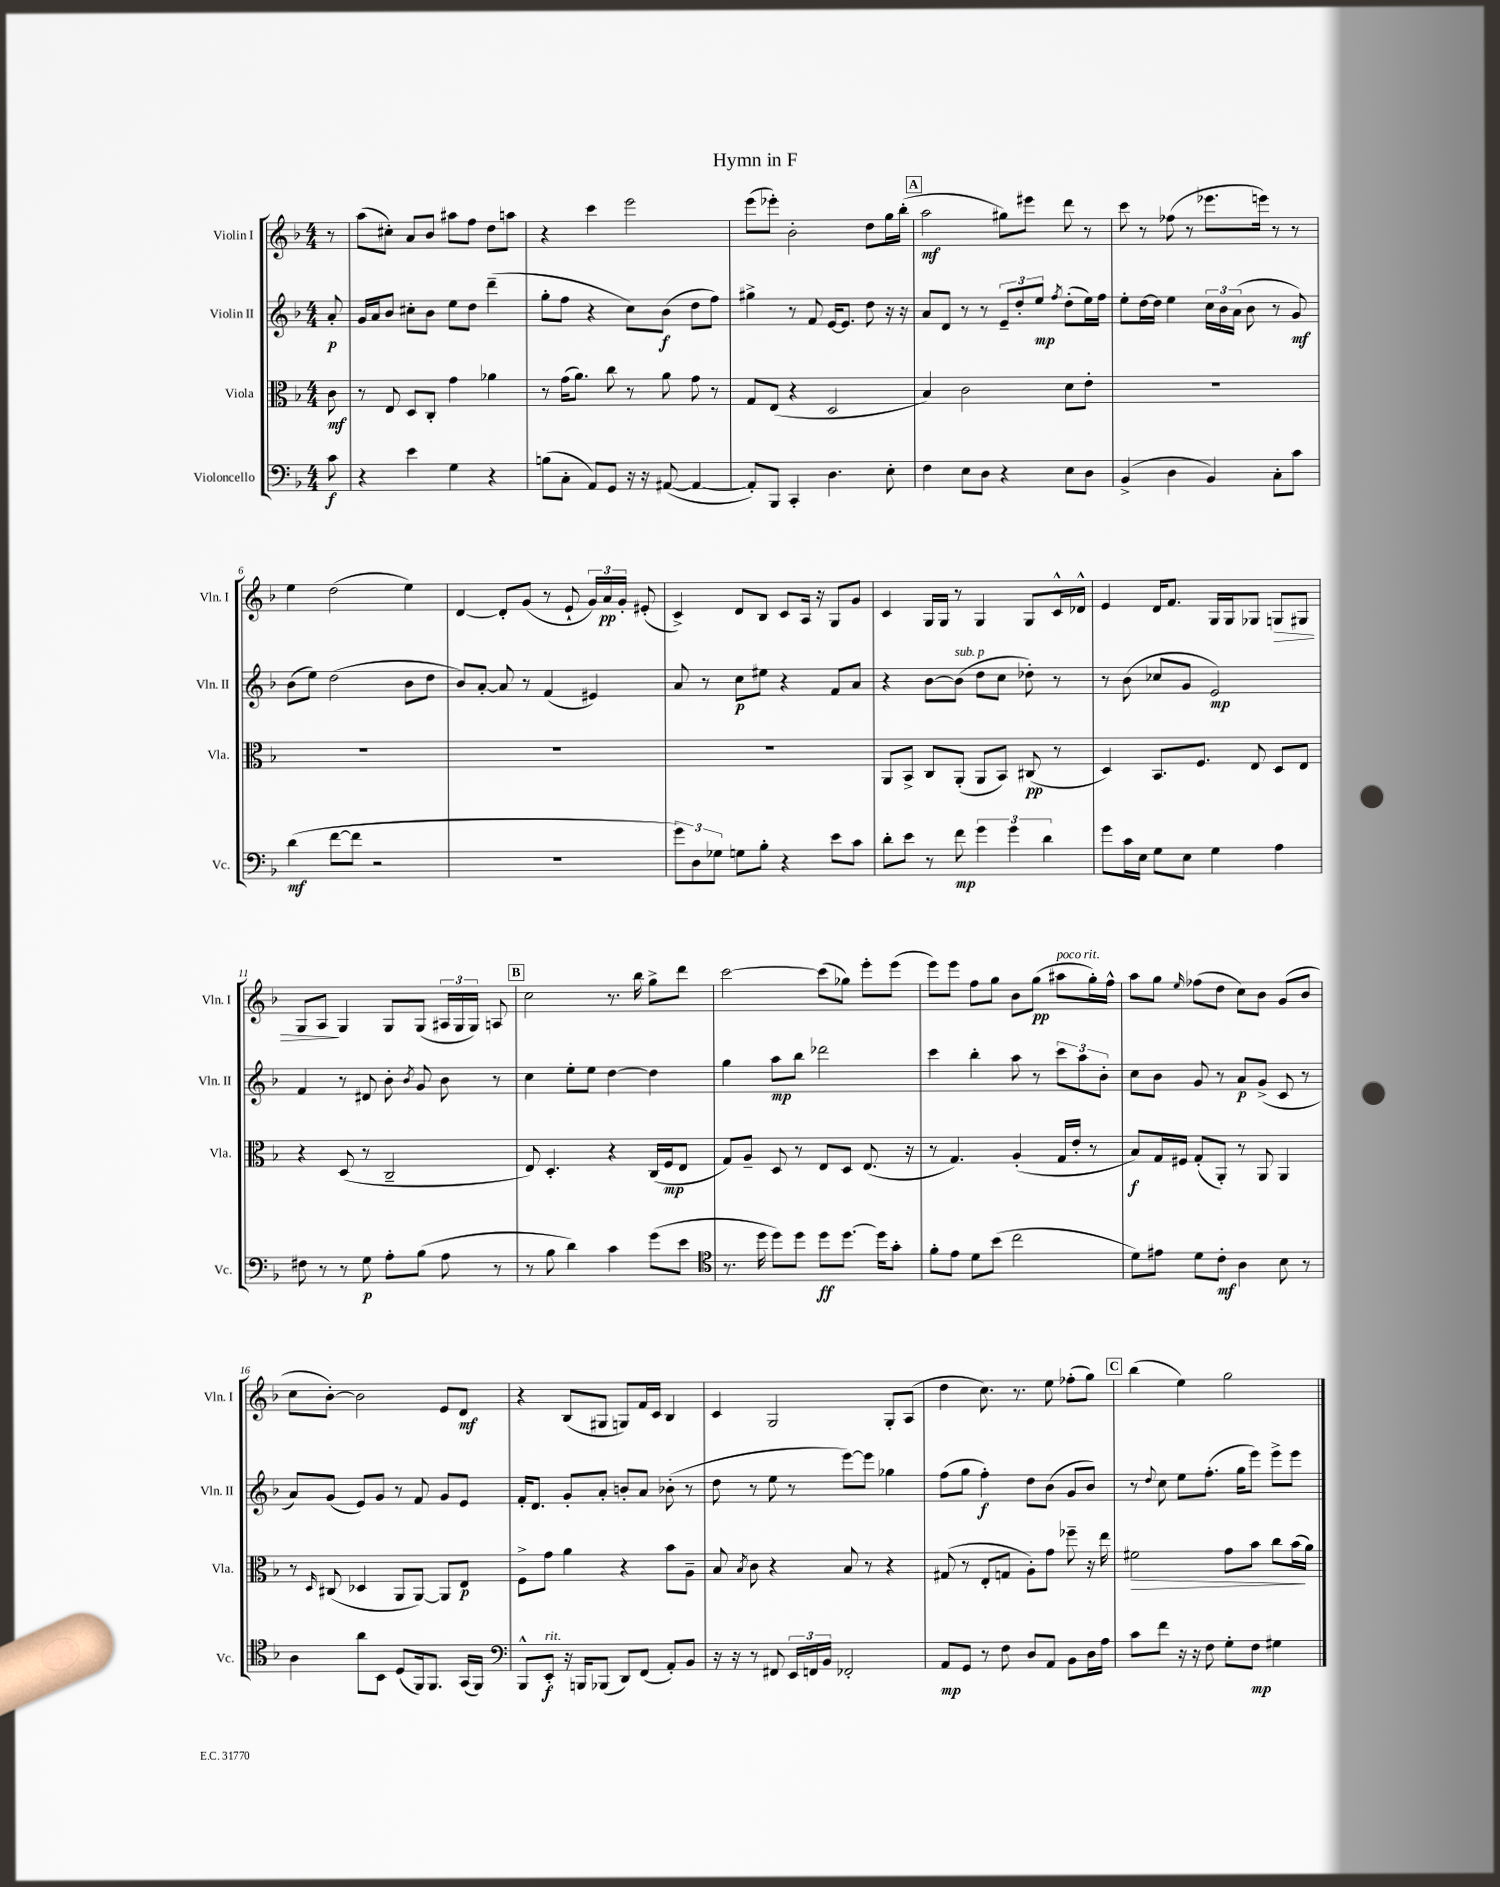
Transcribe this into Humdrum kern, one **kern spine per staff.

**kern	**dynam	**kern	**dynam	**kern	**dynam	**kern	**dynam
*part4	*part4	*part3	*part3	*part2	*part2	*part1	*part1
*staff4	*staff4	*staff3	*staff3	*staff2	*staff2	*staff1	*staff1
*I"Violoncello	*	*I"Viola	*	*I"Violin II	*	*I"Violin I	*
*I'Vc.	*	*I'Vla.	*	*I'Vln. II	*	*I'Vln. I	*
*clefF4	*	*clefC3	*	*clefG2	*	*clefG2	*
*k[b-]	*	*k[b-]	*	*k[b-]	*	*k[b-]	*
*M4/4	*	*M4/4	*	*M4/4	*	*M4/4	*
=	=	=	=	=	=	=	=
8c\	f	8c\	mf	8a'/	p	8r	.
=1	=1	=1	=1	=1	=1	=1	=1
4r	.	8r	.	16g/LL	.	(8aa\L	.
.	.	.	.	16a/J	.	.	.
.	.	8E/	.	8b-/J	.	8cc#X'\J)	.
4e\	.	8D/L	.	8cc#X'\L	.	8a/L	.
.	.	8C'/J	.	8b-\J	.	8b-/J	.
4G\	.	4g\	.	8ee\L	.	8aa#X\L	.
.	.	.	.	8dd\J	.	8ff\J	.
4r	.	4a-X\	.	(4ddd~\	.	8dd\L	.
.	.	.	.	.	.	8aan\J	.
=2	=2	=2	=2	=2	=2	=2	=2
(8Bn\L	.	8r	.	8gg'\L	.	4r	.
8C'\J	.	(16g\KL	.	8ff\J	.	.	.
.	.	8.a\J)	.	.	.	.	.
8AA/L)	.	.	.	4r	.	4ccc\	.
8GG/J	.	8cc\	.	.	.	.	.
16r	.	8r	.	8cc\L)	.	2eee\	.
16r	.	.	.	.	.	.	.
([8AA#X/	.	8a\	.	(8b-\J	f	.	.
4AA#/_	.	8g\	.	8dd\L	.	.	.
.	.	8r	.	8ff\J)	.	.	.
=3	=3	=3	=3	=3	=3	=3	=3
8AA#'/L])	.	8G/L	.	4gg#X^\	.	(8eee\L	.
8BBB-/J	.	(8E/J	.	.	.	8eee-X'\J)	.
4CC'/	.	4r	.	8r	.	2b-'\	.
.	.	.	.	8f/	.	.	.
4.D\	.	2D/	.	[16e/KL	.	.	.
.	.	.	.	8.e/J]	.	.	.
.	.	.	.	8dd\	.	8dd\L	.
8E'\	.	.	.	16r	.	16gg\L	.
.	.	.	.	16r	.	(16bb-'\JJ	.
!!LO:REH:place=s1:t=A
=4	=4	=4	=4	=4	=4	=4	=4
4F\	.	4B-/)	.	8a/L	.	2aa\	mf
.	.	.	.	8d/J	.	.	.
8E\L	.	2c\	.	8r	.	.	.
8D\J	.	.	.	8r	.	.	.
4r	.	.	.	12e~/L	.	8gg#X\L)	.
.	.	.	.	12dd'/	.	.	.
.	.	.	.	.	.	8eee#X\J	.
.	.	.	.	12ee/J	mp	.	.
.	.	.	.	8qff/	.	.	.
8E\L	.	8d\L	.	(8dd'\L	.	8ddd\	.
8D\J	.	8e'\J	.	16ee\L)	.	8r	.
.	.	.	.	16ff\JJ	.	.	.
=5	=5	=5	=5	=5	=5	=5	=5
(4BB-^/	.	1r	.	8ee'\L	.	8ccc\	.
.	.	.	.	[16dd\L	.	8r	.
.	.	.	.	16dd\JJ]	.	.	.
4D\	.	.	.	4ee\	.	(8ff-X\	.
.	.	.	.	.	.	8r	.
4BB-/)	.	.	.	24cc\LL	.	8.eee-X\L	.
.	.	.	.	24b-\	.	.	.
.	.	.	.	(24a\JJ	.	.	.
.	.	.	.	8b-\	.	.	.
.	.	.	.	.	.	16eeen\Jk)	.
8C'\L	.	.	.	8r	.	8r	.
8c\J	.	.	.	8g/)	mf	8r	.
!!LO:LB:g=z
=6	=6	=6	=6	=6	=6	=6	=6
(4d\	mf	1r	.	(8b-\L	.	4ee\	.
.	.	.	.	8ee\J)	.	.	.
[8f\L	.	.	.	(2dd\	.	(2dd\	.
8f\J]	.	.	.	.	.	.	.
2r	.	.	.	.	.	.	.
.	.	.	.	8b-\L	.	4ee\)	.
.	.	.	.	8dd\J	.	.	.
=7	=7	=7	=7	=7	=7	=7	=7
1r	.	1r	.	8b-/L)	.	[4d/	.
.	.	.	.	[8a'/J	.	.	.
.	.	.	.	8a/]	.	8d'/L]	.
.	.	.	.	8r	.	(8g/J	.
.	.	.	.	(4f/	.	8r	.
.	.	.	.	.	.	8e`/	.
.	.	.	.	4e#X/)	.	24g/LL)	.
.	.	.	.	.	.	24a/	pp
.	.	.	.	.	.	24g'/JJ	.
.	.	.	.	.	.	(8e#X'/	.
=8	=8	=8	=8	=8	=8	=8	=8
12g\L)	.	1r	.	8a/	.	4c^/)	.
12D\	.	.	.	.	.	.	.
.	.	.	.	8r	.	.	.
12G-X\J	.	.	.	.	.	.	.
8Gn\L	.	.	.	8cc\L	p	8d/L	.
8B-'\J	.	.	.	8ee#X\J	.	8B-/J	.
4r	.	.	.	4r	.	8c/L	.
.	.	.	.	.	.	16A/Jk	.
.	.	.	.	.	.	16r	.
8e\L	.	.	.	8f/L	.	8G/L	.
8c\J	.	.	.	8a/J	.	8g/J	.
=9	=9	=9	=9	=9	=9	=9	=9
8d'\L	.	8AA/L	.	4r	.	4c/	.
8e\J	.	8BB-^/J	.	.	.	.	.
8r	.	8C/L	.	[8b-\L	.	16G/LL	.
.	.	.	.	.	.	16G/JJ	.
!	!	!	!	!LO:TX:a:i:t=sub. p	!	!	!
8f\	mp	(8AA'/J	.	(8b-\J]	.	8r	.
6g\	.	8AA/L	.	8dd\L	.	4G/	.
.	.	8BB-/J)	.	8cc\J	.	.	.
6g\	.	.	.	.	.	.	.
.	.	(8C#X/	pp	8dd-X'\)	.	8G/L	.
6d\	.	.	.	.	.	.	.
.	.	8r	.	8r	.	16c^^/L	.
.	.	.	.	.	.	16d-X^^/JJ	.
=10	=10	=10	=10	=10	=10	=10	=10
8g\L	.	4D/)	.	8r	.	4e/	.
16c\L	.	.	.	(8b-\	.	.	.
16E\JJ	.	.	.	.	.	.	.
8G\L	.	8.BB-/L	.	8cc-X/L	.	16d/KL	.
.	.	.	.	.	.	8.f/J	.
8E\J	.	.	.	8g/J	.	.	.
.	.	8.F/J	.	.	.	.	.
4G\	.	.	.	2e/)	mp	16G/LL	.
.	.	.	.	.	.	16G/J	.
.	.	8E/	.	.	.	8G-X/J	.
!	!	!	!	!	!	!	!LO:HP:b
4A\	.	8D/L	.	.	.	8Gn/L	>
.	.	8E/J	.	.	.	8G#X/J	.
!!LO:LB:g=z
=11	=11	=11	=11	=11	=11	=11	=11
8F#X\	.	4r	.	4f/	.	8G/L	.
8r	.	.	.	.	.	8A/J	.
8r	.	(8D/	.	8r	.	4G/	]
8G\	p	8r	.	8d#X/	.	.	.
8A'\L	.	2C~/	.	8b-'\	.	8G/L	.
.	.	.	.	8qb-/	.	.	.
(8B-\J	.	.	.	8g/	.	(8G/J	.
8A\	.	.	.	8b-\	.	24A#X/LL	.
.	.	.	.	.	.	24G/	.
.	.	.	.	.	.	24G/JJ)	.
8r	.	.	.	8r	.	8An/	.
!!LO:REH:place=s1:t=B
=12	=12	=12	=12	=12	=12	=12	=12
8r	.	8E/)	.	4cc\	.	2cc\	.
8B-\	.	4.D'/	.	.	.	.	.
4d\)	.	.	.	8ee'\L	.	.	.
.	.	.	.	8ee\J	.	.	.
4c\	.	4r	.	[4dd\	.	8.r	.
.	.	.	.	.	.	16bb-\	.
(8g\L	.	(16C/LL	.	4dd\]	.	8gg^\L	.
.	.	16F/J	mp	.	.	.	.
8e\J	.	8E/J	.	.	.	8ddd\J	.
=13	=13	=13	=13	=13	=13	=13	=13
*clefC4	*	*	*	*	*	*	*
8.r	.	8G/L)	.	4gg\	.	[2ccc\	.
.	.	8A~/J	.	.	.	.	.
16dd\	.	.	.	.	.	.	.
8dd\L)	.	8D/	.	8aa\L	mp	.	.
8dd\J	.	8r	.	8bb-\J	.	.	.
8dd\L	ff	8E/L	.	2ddd-X\	.	(8ccc\L]	.
[8.dd\J	.	8D/J	.	.	.	8gg-X\J)	.
.	.	(8.E/	.	.	.	8eee'\L	.
16dd\KL]	.	.	.	.	.	.	.
8g'\J	.	.	.	.	.	(8eee\J	.
.	.	16r	.	.	.	.	.
=14	=14	=14	=14	=14	=14	=14	=14
8f'\L	.	8r	.	4ccc\	.	8eee\L)	.
8e\J	.	4.G/)	.	.	.	8eee\J	.
8d\L	.	.	.	4bb-'\	.	8ff\L	.
(8b-\J	.	.	.	.	.	8gg\J	.
2cc\	.	(4A'/	.	8aa\	.	8b-\L	.
.	.	.	.	8r	.	(8gg\J	pp
!	!	!	!	!	!	!LO:TX:a:i:t=poco rit.	!
.	.	16G/LL	.	12ccc\L	.	8aa#X\L	.
.	.	16e'/JJ	.	.	.	.	.
.	.	.	.	12aa\	.	.	.
.	.	8r	.	.	.	16gg'\L)	.
.	.	.	.	12b-'\J	.	.	.
.	.	.	.	.	.	16ff^^\JJ	.
=15	=15	=15	=15	=15	=15	=15	=15
8d\L)	.	8B-/L)	f	8cc\L	.	8aa\L	.
8e#X\J	.	16G/L	.	8b-\J	.	8gg\J	.
.	.	16F#X/JJ	.	.	.	.	.
.	.	.	.	.	.	16qqee/	.
8d\L	.	(8G'/L	.	8g/	.	(8ff-X\L	.
8c'\J	mf	8AA'/J)	.	8r	.	8dd\J	.
4A\	.	8r	.	8a/L	p	8cc\L)	.
.	.	8AA/	.	(8g^/J	.	8b-\J	.
8B-\	.	4AA/	.	8c/	.	(8g/L	.
8r	.	.	.	8r	.	8b-/J	.
!!LO:LB:g=z
=16	=16	=16	=16	=16	=16	=16	=16
4A\	.	8r	.	8a/L)	.	8cc\L	.
.	.	16qqD/	.	.	.	.	.
.	.	(8C#X/	.	(8g/J	.	[8b-'\J)	.
8a\L	.	4D-X/	.	8e/L)	.	2b-\]	.
8BB-\J	.	.	.	8g/J	.	.	.
(8D/L	.	8AA/L	.	8r	.	.	.
16FF/k)	.	[8AA/J)	.	8f/	.	.	.
8.FF/J	.	.	.	.	.	.	.
.	.	8AA/L]	.	8g/L	.	8e/L	.
(16GG/LL	.	8E/J	p	8e/J	.	8d/J	mf
16FF/JJ)	.	.	.	.	.	.	.
=17	=17	=17	=17	=17	=17	=17	=17
*clefF4	*	*	*	*	*	*	*
8BBB-^^/L	.	8F^\L	.	16f'/KL	.	4r	.
.	.	.	.	8.d/J	.	.	.
!LO:TX:a:i:t=rit.	!	!	!	!	!	!	!
8EE'/J	f	8g\J	.	.	.	.	.
16r	.	4a\	.	8g'/L	.	(8B-/L	.
16BBBn/KL	.	.	.	.	.	.	.
(8BBB-X/J	.	.	.	8a'/J	.	8G#X/J	.
8DD/L)	.	4r	.	8bn'/L	.	8Gn/L)	.
(8FF/J	.	.	.	8a/J	.	16f/L	.
.	.	.	.	.	.	16c/JJ	.
8AA'/L)	.	8b-\L	.	(8b-X'\	.	4B-/	.
8BB-/J	.	8A~\J	.	8r	.	.	.
=18	=18	=18	=18	=18	=18	=18	=18
16r	.	8B-/	.	8dd\	.	4c/	.
16r	.	.	.	.	.	.	.
.	.	8qB-/	.	.	.	.	.
8r	.	8c\	.	8r	.	.	.
8FF#X/	.	4r	.	8ee\	.	2G/	.
24EE/LL	.	.	.	8r	.	.	.
24FFn/	.	.	.	.	.	.	.
24BB-/JJ	.	.	.	.	.	.	.
2FF-X'/	.	8B-/	.	[8eee\L)	.	.	.
.	.	8r	.	8eee\J]	.	.	.
.	.	4r	.	4gg-X\	.	8G'/L	.
.	.	.	.	.	.	(8A/J	.
=19	=19	=19	=19	=19	=19	=19	=19
8AA/L	mp	(8G#X/	.	(8ff\L	.	4dd\	.
8GG/J	.	8r	.	8gg\J	.	.	.
8r	.	8E'/L	.	4ff'\)	f	8.cc\)	.
8F\	.	8Gn/J	.	.	.	.	.
.	.	.	.	.	.	8.r	.
8D/L	.	8A'\L)	.	8dd\L	.	.	.
8AA/J	.	8g\J	.	(8b-\J	.	8ee\	.
8BB-\L	.	8ff-X~\	.	8g/L	.	(8ff-X'\L	.
16D\L	.	16r	.	8b-/J)	.	8gg\J)	.
16A\JJ	.	16ee\	.	.	.	.	.
!!LO:REH:place=s1:t=C
=20	=20	=20	=20	=20	=20	=20	=20
!	!	!	!LO:HP:b	!	!	!	!
8c\L	.	2f#X\	>	8r	.	(4bb-\	.
.	.	.	.	8qqdd/	.	.	.
8f\J	.	.	.	8cc\	.	.	.
16r	.	.	.	8ee\L	.	4ee\)	.
16r	.	.	.	.	.	.	.
8F\	.	.	.	(8.ff'\J	.	.	.
8G'\L	.	8g\L	.	.	.	2gg\	.
.	.	.	.	16gg\KL	.	.	.
8F\J	mp	8b-\J	.	8eee\J)	.	.	.
4G#X\	.	8cc\L	.	8eee^\L	.	.	.
.	.	(16b-\L	.	8eee\J	.	.	.
.	.	16a\JJ)	]	.	.	.	.
==	==	==	==	==	==	==	==
*-	*-	*-	*-	*-	*-	*-	*-
